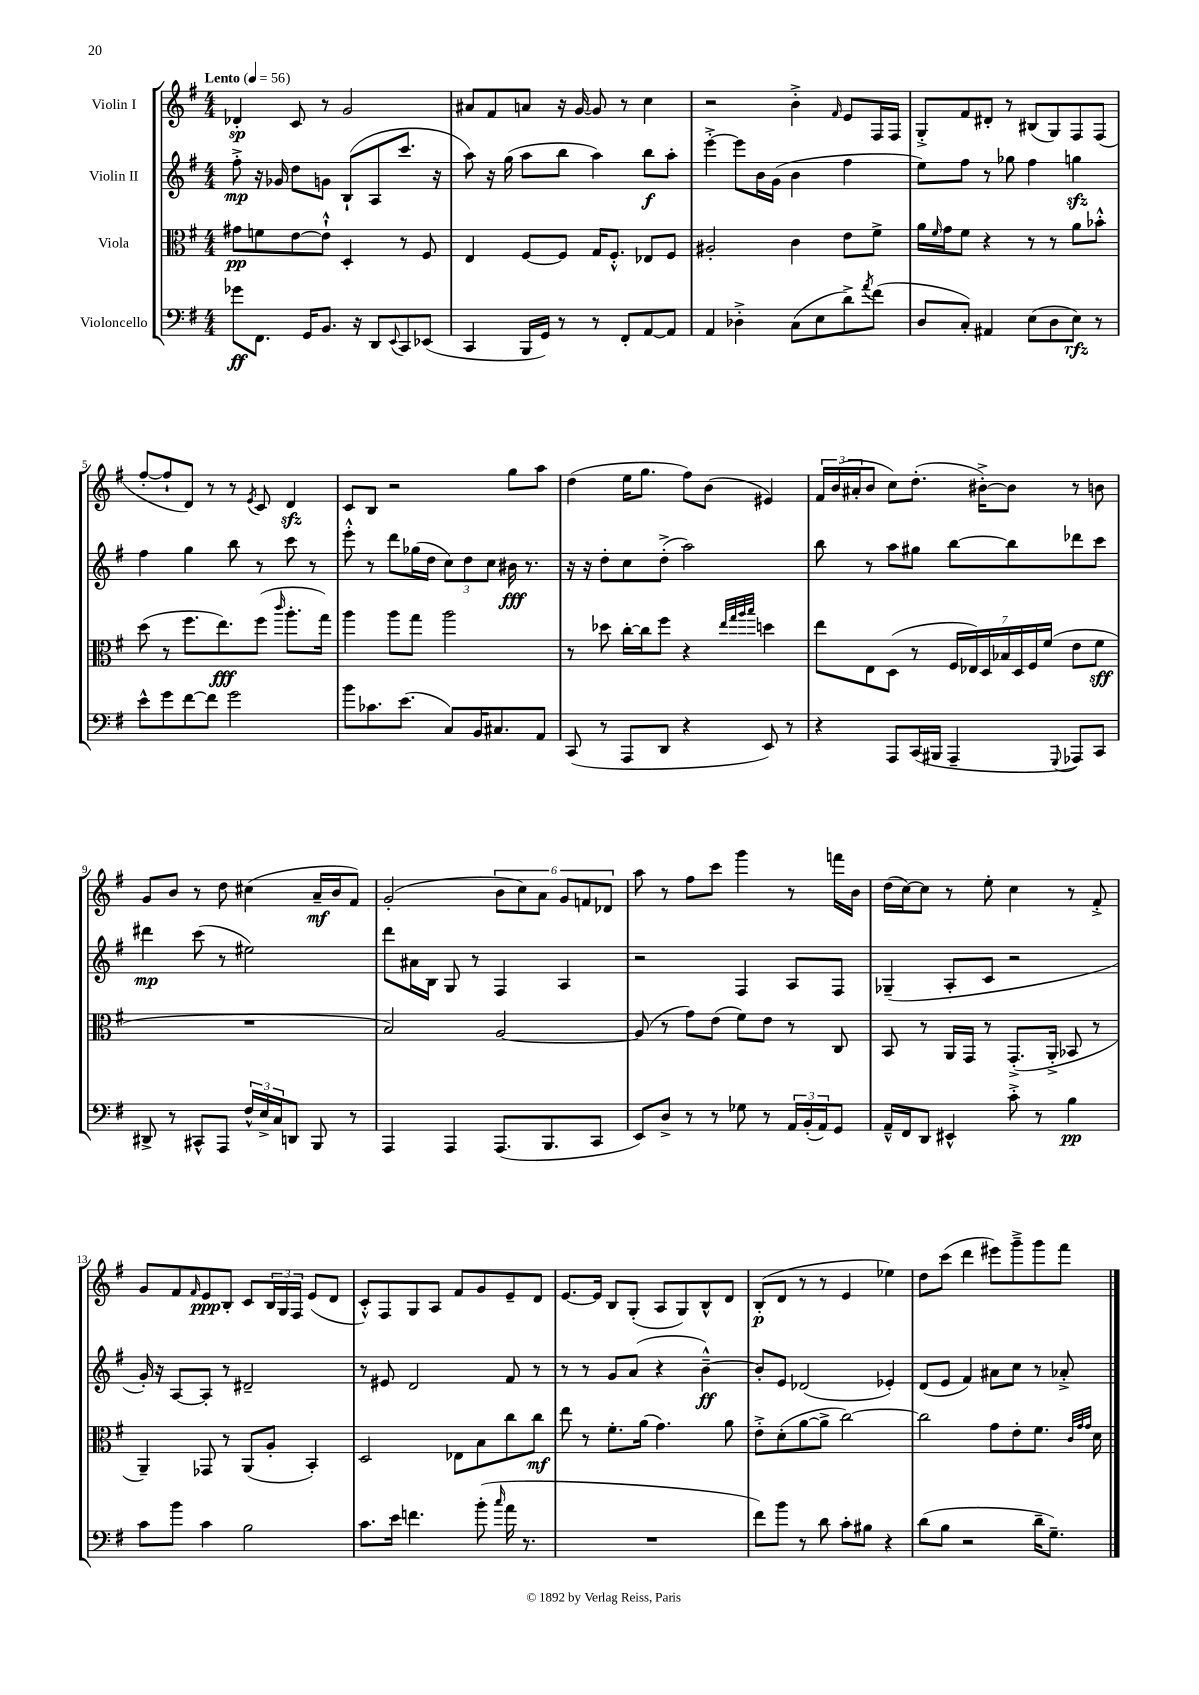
<<
\new StaffGroup <<
\new Staff = "s0" \with { instrumentName = "Violin I" } {
    \clef treble \key g \major \numericTimeSignature \time 4/4 \tempo "Lento" 4 = 56
    des'4-.\sp c'8 r8 g'2 |
    ais'8 fis'8 a'8 r16 g'16~ g'8 r8 c''4 |
    r2 b'4-.-> \grace { fis'16 } e'8 fis16 fis16 |
    g8-.-> fis'8 dis'8-. r8 bis8( g8) fis8 fis8( |
    fis''8~-. fis''8-! d'8) r8 r8 \acciaccatura { e'8 } c'8 d'4\sfz |
    c'8 b8 r2 g''8 a''8 |
    d''4( e''16 g''8. fis''8) b'8( eis'4) |
    \tuplet 3/2 { fis'16 b'16( ais'16-. } b'8 c''8) d''8.-.( bis'16~-.->) bis'8 r8 b'8 |
    g'8 b'8 r8 d''8 cis''4( a'16--\mf b'16 fis'8) |
    g'2-.( \tuplet 6/4 { b'8 c''8) a'8 g'8 f'8 des'8 } |
    a''8 r8 fis''8 c'''8 g'''4 r8 f'''16 b'16 |
    d''16( c''16~) c''8 r8 e''8-. c''4 r8 fis'8-.-> |
    g'8 fis'8 \grace { fis'16 } e'8\ppp b8-. c'8 \tuplet 3/2 { b16 g16 fis16 } e'8( d'8 |
    c'8-.-^) fis8 g8 a8 fis'8 g'8 e'8-- d'8 |
    e'8.~ e'16 b8 g8-.( a8 g8) b8-^ d'8 |
    b8-.\p( d'8 r8 r8 e'4 ees''4) |
    d''8 c'''8( d'''4 eis'''8) g'''8---> g'''8 fis'''8 \bar "|." |
}
\new Staff = "s1" \with { instrumentName = "Violin II" } {
    \clef treble \key g \major \numericTimeSignature \time 4/4
    fis''8-.->\mp r16 ges'16 d''8 g'8 b8-!( a8 c'''8. r16 |
    a''8) r16 g''16( a''8 b''8 a''4) b''8\f a''8-. |
    e'''4~-.-> e'''8 b'16 g'16( b'4 fis''4 |
    e''8) fis''8 r8 ges''8 fis''4 g''4\sfz |
    fis''4 g''4 b''8 r8 c'''8 r8 |
    e'''8-.-^ r8 d'''8 ges''16( d''16 \tuplet 3/2 { c''8) d''8 c''8 } bis'16\fff r8. |
    r16 r16 d''8-. c''8 d''8-.->( a''2) |
    b''8 r8 a''8 gis''8 b''8~ b''8 des'''8 c'''8 |
    dis'''4\mp c'''8( r8 eis''2) |
    d'''8 ais'16 b16 g8 r8 fis4 a4 |
    r2 fis4 a8 fis8 |
    ges4--( a8-. c'8 r2 |
    g'16-.) r16 a8~ a8-. r8 dis'2-- |
    r8 eis'8 d'2 fis'8 r8 |
    r8 r8 g'8 a'8( r4 b'4~---^\ff) |
    b'8-. e'8 des'2( ees'4-.) |
    d'8( e'8 fis'4) ais'8 c''8 r8 aes'8-.-> \bar "|." |
}
\new Staff = "s2" \with { instrumentName = "Viola" } {
    \clef alto \key g \major \numericTimeSignature \time 4/4
    gis'8\pp f'8 e'8~ e'8-!-^ d4-. r8 fis8 |
    e4 fis8~ fis8 g16 fis8.-.-^ ees8 fis8 |
    ais2-. c'4 e'8 fis'8-> |
    a'16 \grace { fis'16 } g'16 fis'8 r4 r8 r8 a'8 bes'8-.-^ |
    d''8( r8 fis''8. e''8.\fff) fis''8( \grace { c'''16 } a''8.-. g''16) |
    a''4 a''8 g''8 a''2 |
    r8 des''8 c''16~-. c''16 fis''8 r4 \grace { e''32 g''32 a''32 b''32 } d''4 |
    e''8 e8 d8( r8 \tuplet 7/4 { fis16 ees16) d16 bes16 d16 fis16 fis'16( } e'8 fis'8\sff |
    R1 |
    b2) a2~ |
    a8( r8 g'8) e'8( fis'8) e'8 r8 c8 |
    b,8 r8 a,16 g,16 r8 g,8.-.->( a,16-.-> bes,8 r8 |
    a,4--) ges,8 r8 a,8( a8-. b,4-.) |
    d2 ees8 b8 c''8 c''8\mf |
    e''8 r8 fis'8.-. a'16( g'4.) a'8 |
    e'8-.-> d'8-.( a'8~ a'8-> c''2~) |
    c''2 g'8 e'8-. fis'8. \grace { c'32 g'32 g'32 } d'16 \bar "|." |
}
\new Staff = "s3" \with { instrumentName = "Violoncello" } {
    \clef bass \key g \major \numericTimeSignature \time 4/4
    ges'8\ff fis,8. g,16 b,8. r16 d,8 \appoggiatura { e,8 } c,8 ees,8( |
    c,4 b,,16 g,16) r8 r8 fis,8-. a,8~ a,8 |
    a,4 des4-.-> c8( e8 d'8->) \acciaccatura { a'8 } fis'8( |
    d8 c8-.) ais,4 e8( d8 e8\rfz) r8 |
    e'8-^ g'8 fis'8~ fis'8 g'2 |
    b'8 ces'8. e'8.( c8) b,16 cis8. a,8 |
    c,8( r8 a,,8 d,8 r4 e,8) r8 |
    r4 a,,8 c,16( bis,,16 a,,4-- \appoggiatura { g,,8 } aes,,8) c,8 |
    dis,8-> r8 cis,8-^ a,,8 \tuplet 3/2 { fis16-^ e16-> c16 } d,8 b,,8 r8 |
    a,,4 a,,4 a,,8.( b,,8. c,8 |
    e,8) d8-> r8 r8 ges8 r8 \tuplet 3/2 { a,16 b,16-.( a,16) } g,8 |
    a,16---^ fis,16 d,8 eis,4-^ c'8-.-> r8 b4\pp |
    c'8 b'8 c'4 b2 |
    c'8. e'16 f'4. b'8-.( \grace { c''16 } a'16 r8. |
    R1 |
    fis'8) b'8 r8 d'8 c'8-. bis8 r4 |
    d'8( b8 r2 d'16-- g8.--) \bar "|." |
}
>>
>>
